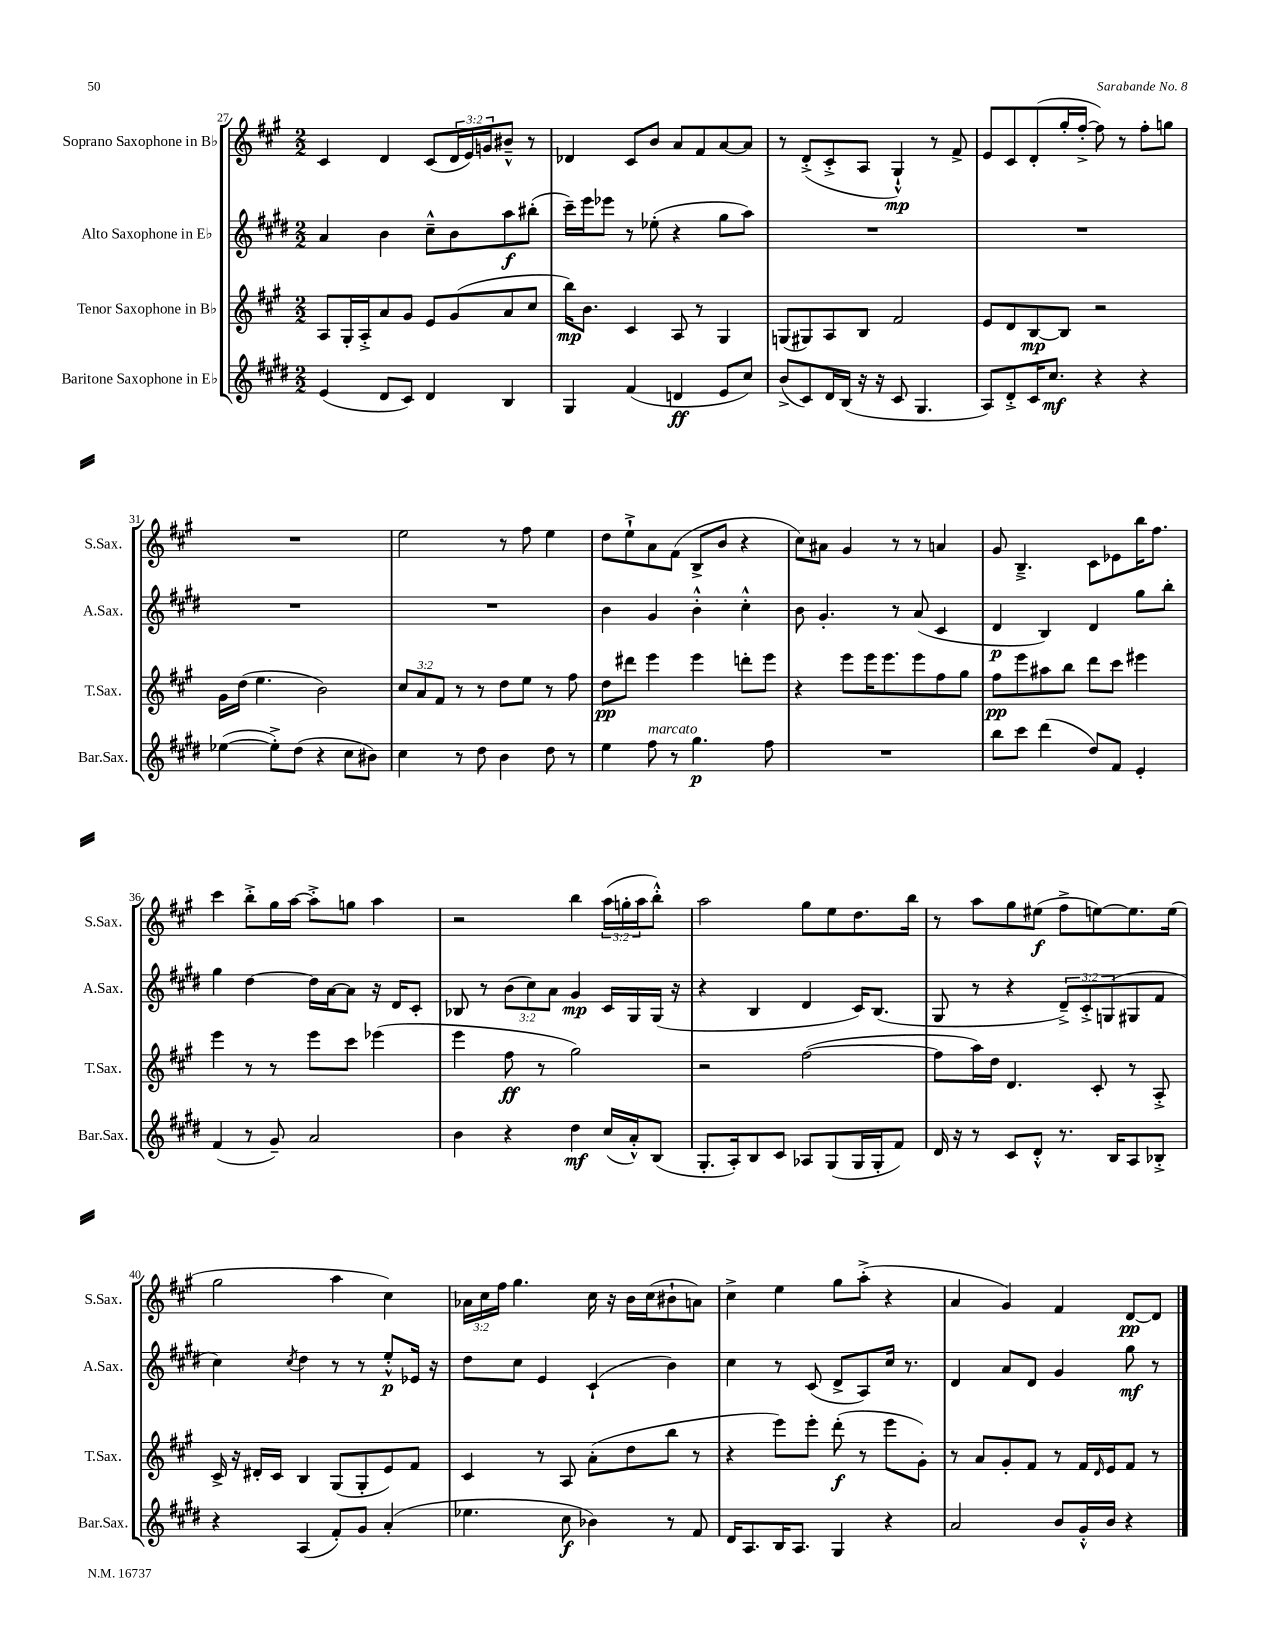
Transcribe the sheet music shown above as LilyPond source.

<<
\new StaffGroup <<
\new Staff = "s0" \with { instrumentName = "Soprano Saxophone in Bb" shortInstrumentName = "S.Sax." } {
    \clef treble \key a \major \numericTimeSignature \time 2/2 \override Staff.TupletNumber.text = #tuplet-number::calc-fraction-text
    cis'4 d'4 cis'8( \tuplet 3/2 { d'16 e'16) g'16 } bis'8---^ r8 |
    des'4 cis'8 b'8 a'8 fis'8 a'8~ a'8 |
    r8 d'8-.->( cis'8-.-> a8 gis4-!-^\mp) r8 fis'8-> |
    e'8 cis'8 d'8-.( gis''16-. fis''16~-.-> fis''8) r8 fis''8-. g''8 |
    R1 |
    e''2 r8 fis''8 e''4 |
    d''8 e''8-!-> a'8 fis'8( b8-> b'8 r4 |
    cis''8) ais'8 gis'4 r8 r8 a'4 |
    gis'8 b4.---> cis'8 ees'8 b''16 fis''8. |
    cis'''4 b''8-.-> gis''16 a''16~ a''8-.-> g''8 a''4 |
    r2 b''4 \tuplet 3/2 { a''16( g''16-. a''16 } b''8-.-^) |
    a''2 gis''8 e''8 d''8. b''16 |
    r8 a''8 gis''8 eis''8\f( fis''8-> e''8~) e''8. e''16( |
    gis''2 a''4 cis''4) |
    \tuplet 3/2 { aes'16 cis''16 fis''16 } gis''4. cis''16 r16 b'16 cis''16( bis'8-! a'8) |
    cis''4-> e''4 gis''8 a''8-.->( r4 |
    a'4 gis'4) fis'4 d'8~\pp d'8 \bar "|." |
}
\new Staff = "s1" \with { instrumentName = "Alto Saxophone in Eb" shortInstrumentName = "A.Sax." } {
    \clef treble \key e \major \numericTimeSignature \time 2/2 \override Staff.TupletNumber.text = #tuplet-number::calc-fraction-text
    a'4 b'4 cis''8---^ b'8 a''8\f bis''8-.( |
    cis'''16--) e'''16 ees'''8 r8 ees''8-.( r4 gis''8 a''8) |
    R1 |
    R1 |
    R1 |
    R1 |
    b'4 gis'4 b'4-.-^ cis''4-.-^ |
    b'8 gis'4.-. r8 a'8( cis'4 |
    dis'4\p b4) dis'4 gis''8 b''8-. |
    gis''4 dis''4~ dis''16 a'16~ a'8 r16 dis'16 cis'8-. |
    bes8 r8 \tuplet 3/2 { b'8( cis''8) a'8 } gis'4\mp cis'16 gis16 gis16( r16 |
    r4 b4 dis'4 cis'16) b8.( |
    gis8 r8 r4 \tuplet 3/2 { dis'8--->) cis'8-.-> g8( } gis8 fis'8 |
    cis''4) \acciaccatura { cis''8 } dis''4 r8 r8 e''8-.-^\p ees'16 r16 |
    dis''8 cis''8 e'4 cis'4-!( b'4) |
    cis''4 r8 cis'8( dis'8-> a8) cis''16 r8. |
    dis'4 a'8 dis'8 gis'4 gis''8\mf r8 \bar "|." |
}
\new Staff = "s2" \with { instrumentName = "Tenor Saxophone in Bb" shortInstrumentName = "T.Sax." } {
    \clef treble \key a \major \numericTimeSignature \time 2/2 \override Staff.TupletNumber.text = #tuplet-number::calc-fraction-text
    a8 gis16-. a16-.-> a'8 gis'8 e'8 gis'8( a'8 cis''8 |
    b''16\mp) b'8. cis'4 a8 r8 gis4 |
    g8( gis8) a8 b8 fis'2 |
    e'8 d'8 b8~\mp b8 r2 |
    gis'16 d''16( e''4. b'2) |
    \tuplet 3/2 { cis''8 a'8 fis'8 } r8 r8 d''8 e''8 r8 fis''8 |
    d''8\pp dis'''8 e'''4 e'''4 d'''8-. e'''8 |
    r4 e'''8 e'''16 e'''8. e'''8 fis''8 gis''8 |
    fis''8\pp e'''8 ais''8 b''8 d'''8 cis'''8 eis'''4 |
    e'''4 r8 r8 e'''8 cis'''8 ees'''4( |
    e'''4 fis''8\ff r8 gis''2) |
    r2 fis''2~( |
    fis''8 a''16) d''16 d'4. cis'8-. r8 a8-.-> |
    cis'16-> r16 dis'16-. cis'16 b4 gis8( gis8-. e'8) fis'8 |
    cis'4 r8 a8 a'8-.( d''8 b''8 r8 |
    r4 e'''8) e'''8-. d'''8-.\f( r8 e'''8 gis'8-.) |
    r8 a'8 gis'8-. fis'8 r8 fis'16 \grace { d'16 } e'16 fis'8 r8 \bar "|." |
}
\new Staff = "s3" \with { instrumentName = "Baritone Saxophone in Eb" shortInstrumentName = "Bar.Sax." } {
    \clef treble \key e \major \numericTimeSignature \time 2/2
    e'4( dis'8 cis'8) dis'4 b4 |
    gis4 fis'4( d'4\ff e'8 cis''8) |
    b'8->( cis'8) dis'16 b16( r16 r16 cis'8 gis4. |
    a8) dis'8-.-> cis'16 cis''8.\mf r4 r4 |
    ees''4~( ees''8-.->) dis''8( r4 cis''8 bis'8) |
    cis''4 r8 dis''8 b'4 dis''8 r8 |
    e''4 fis''8^\markup { \italic "marcato" } r8 gis''4.\p fis''8 |
    R1 |
    b''8 cis'''8 dis'''4( dis''8) fis'8 e'4-. |
    fis'4( r8 gis'8--) a'2 |
    b'4 r4 dis''4\mf cis''16( a'16-.-^) b8( |
    gis8.-. a16-.) b8 cis'8 aes8 gis8( gis16 gis16-. fis'8) |
    dis'16 r16 r8 cis'8 dis'8-.-^ r8. b16 a8 bes8-.-> |
    r4 a4( fis'8-.) gis'8 a'4-.( |
    ees''4. cis''8\f bes'4) r8 fis'8 |
    dis'16 a8. b16 a8. gis4 r4 |
    a'2 b'8 gis'16-.-^ b'16 r4 \bar "|." |
}
>>
>>
\layout { \context { \Score currentBarNumber = #27 } }
